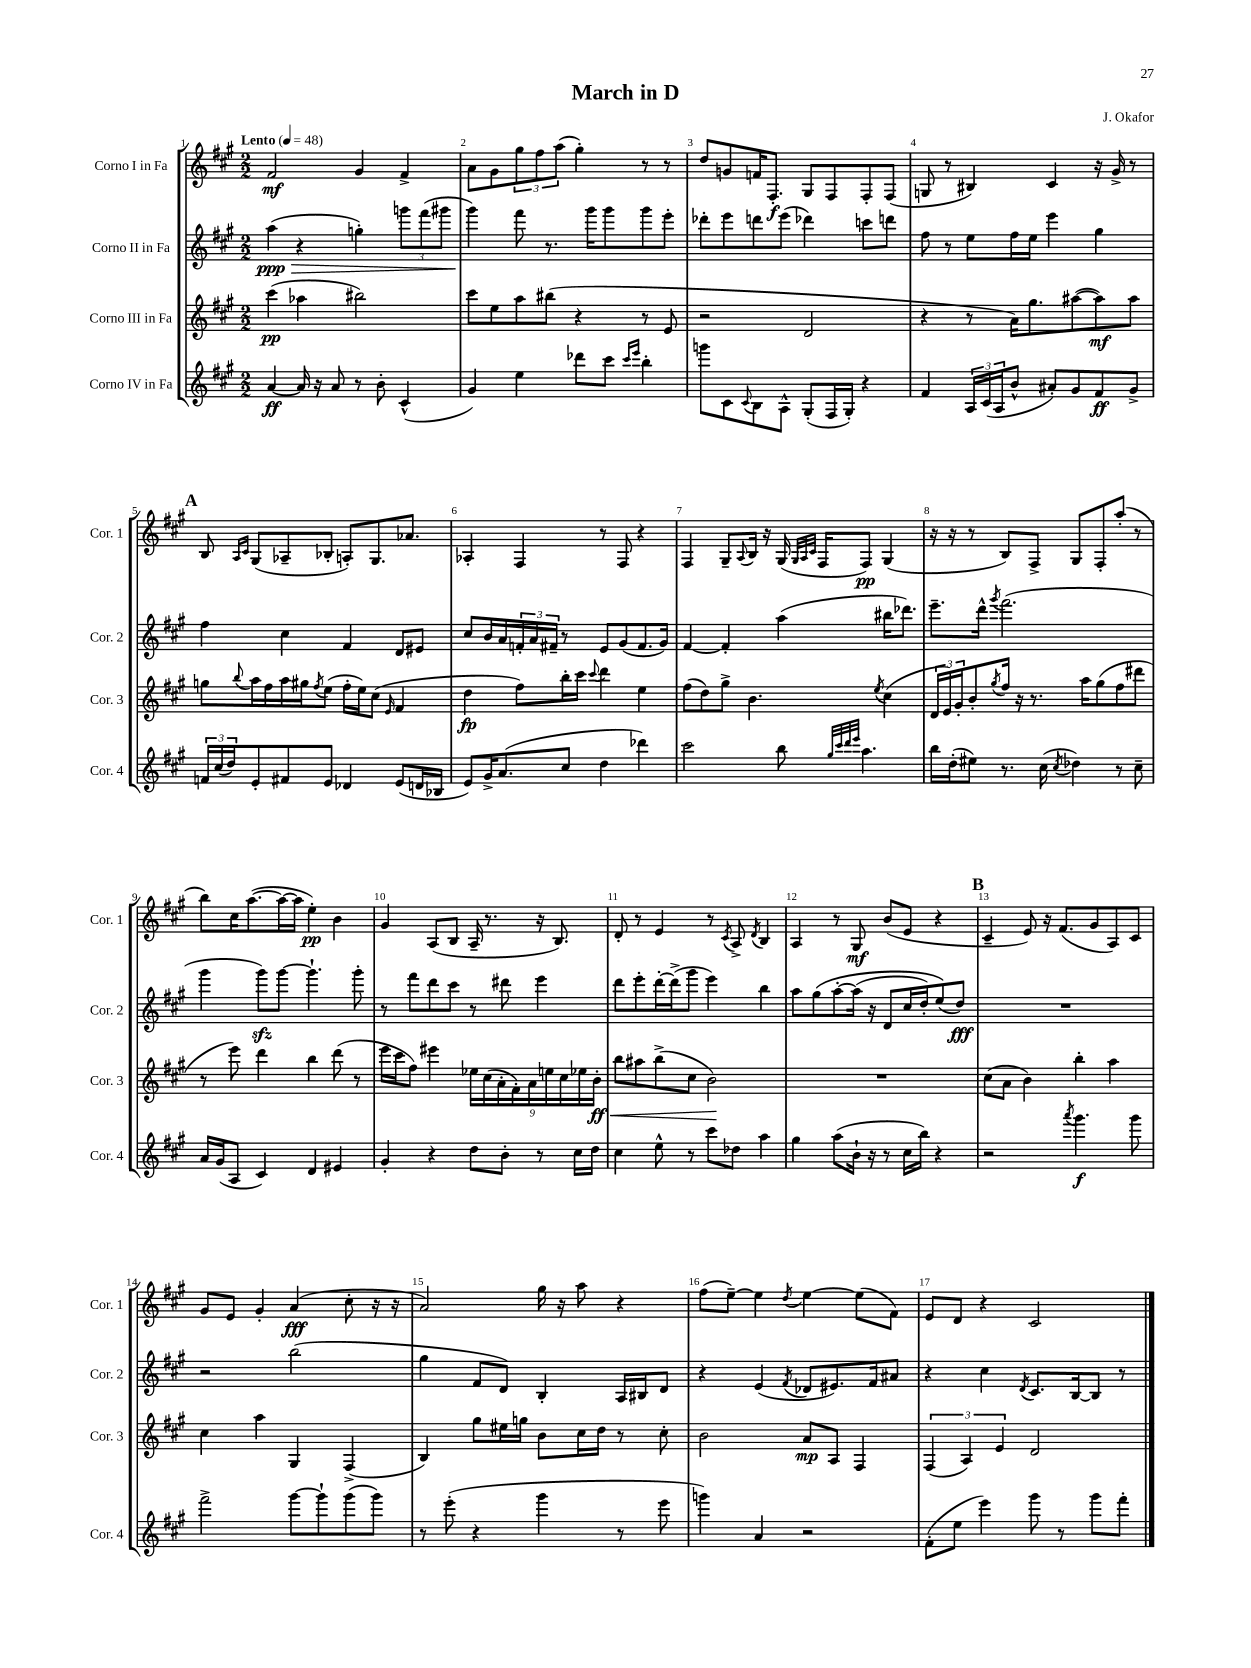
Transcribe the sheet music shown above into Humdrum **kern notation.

**kern	**kern	**kern	**kern
*staff4	*staff3	*staff2	*staff1
*clefG2	*clefG2	*clefG2	*clefG2
*k[f#c#g#]	*k[f#c#g#]	*k[f#c#g#]	*k[f#c#g#]
*M2/2	*M2/2	*M2/2	*M2/2
*MM48	*MM48	*MM48	*MM48
[4a/	(4ccc#\	(4aa\	2f#/
16a/]	4aa-\	4r	.
16r	.	.	.
8a/	.	.	.
8r	2bb#\)	4gg'\)	4g#/
8b'\	.	.	.
(4c#^^/	.	12ggg\L	4f#^/
.	.	(12fff#\	.
.	.	12ggg#\J	.
=	=	=	=
4g#/)	8ccc#\L	4ggg#\)	8a\L
.	8ee\	.	8g#\
4ee\	8aa\	8fff#\	12gg#\
.	.	.	12ff#\
.	(8bb#\J	8.r	.
.	.	.	(12aa\J
8ddd-\L	4r	.	4gg#'\)
.	.	16ggg#\LK	.
8ccc#\J	.	8ggg#\	.
16qqccc#/LL	.	.	.
16qqeee/JJ	.	.	.
4bb'\	8r	8ggg#\	8r
.	8e/	8eee'\J	8r
=	=	=	=
8ggg\L	2r	8ddd-'\L	8dd/L
8c#\	.	8eee\	8g/
8qqc#/	.	.	.
8B\	.	8ddd\	16f/K
.	.	.	8.F#'/J
8A^^\J	.	(8eee\J	.
(8G#'/L	2d/	4ddd-\)	8G#/L
16F#/L	.	.	8F#/
16G#'/JJ)	.	.	.
4r	.	8ccc\L	8F#'/
.	.	8ddd\J	(8F#/J
=	=	=	=
4f#/	4r	8ff#\	8G/
.	.	8r	8r
24A/LL	8r	8ee\L	4B#/)
(24c#/	.	.	.
24A/J	.	.	.
8b^^/J	16a\LK)	16ff#\L	.
.	8.gg#\	16ee\JJ	.
8a#'/L)	.	4eee\	4c#/
8g#/	([8aa#\	.	.
8f#/	8aa#\])	4gg#\	16r
.	.	.	16g#^/
8g#^/J	8aa#\J	.	8r
=	=	=	=
24f/LL	8gg\L	4ff#\	8B/
(24cc#/	.	.	.
24dd/J)	.	.	.
.	.	.	16qqA/LL
.	8qqbb/	.	16qqc#/JJ
8e'/	16aa\L	.	(8G#/L
.	16ff#\	.	.
8f#/	16aa\	4cc#\	8A-~/
.	16gg#\J	.	.
.	8qff#/	.	.
8e/J	(8ee\J	.	8B-'/J
4d-/	16ff#'\LL	4f#/	8A'/L)
.	16ee\J)	.	.
.	(8cc#\J	.	8.G#/
.	16qqe/	.	.
(8e/L	4f#/	8d/L	.
.	.	.	8.a-/J
16d/L	.	8e#/J	.
16B-/JJ	.	.	.
=	=	=	=
8e/L)	4dd\	8cc#/L	4A-'/
16g#^/K	.	16b/L	.
(8.a/	.	16a/	.
.	8ff#\L)	24f'/	4F#/
.	.	24a/	.
.	.	24f#~/JJ	.
8cc#/J	16bb'\L	8r	.
.	16ccc#\JJ	.	.
.	8qqccc#/	.	.
4dd\	4ddd\	8e/L	8r
.	.	(8g#/	8F#/
4ddd-\)	4ee\	8.f#/	4r
.	.	16g#/Jk)	.
=	=	=	=
2ccc#\	(8ff#\L	[4f#/	4F#/
.	8dd\)	.	.
.	8gg#^\J	4f#'/]	8G#~/L
.	.	.	8qqA/
.	4.b\	.	16B/Jk
.	.	.	16r
8bb\	.	(4aa\	(16G#/
.	.	.	32qqG#/LLL
.	.	.	32qqA/
.	.	.	32qqc#/JJJ
.	.	.	16F#/LK
32qqgg#/LLL	.	.	.
32qqccc#/	.	.	.
32qqddd/	.	.	.
32qqeee/JJJ	.	.	.
4.aa\	.	.	8F#/J)
.	8qee/	.	.
.	(4cc#\	16bb#\LK	(4G#/
.	.	8.ddd-\J)	.
=	=	=	=
16bb\LL	24d/LL	8.eee~\L	16r
.	24e/)	.	.
(16dd'\J	.	.	16r
.	24g#'/J	.	.
8ee#\J)	8b'/	.	8r
.	.	16ddd^^\Jk	.
.	8qgg#/	8qggg#/	.
8.r	16ff#/Jk	(2.fff#\	8B/L)
.	16r	.	.
.	8.r	.	8F#^/J
(16cc#\	.	.	.
8qcc#/	.	.	.
4dd-\)	.	.	8G#/L
.	16aa\LK	.	.
.	(8gg#\	.	8F#'/
8r	8ff#\	.	(8aa'/J
8cc#~\	8ddd#\J	.	8r
=	=	=	=
16a/LL	8r	4ggg#\	8bb\L)
(16g#/J	.	.	.
8A/J	8eee\)	.	16cc#\K
.	.	.	([8.aa\
4c#/)	4ddd\	8ggg#\L)	.
.	.	[8ggg#\J	16aa\_L
.	.	.	16aa\]JJ
4d/	4bb\	4.ggg#`\]	4ee'\)
4e#/	(8ddd\	.	4b\
.	8r	8ggg#'\	.
=	=	=	=
4g#'/	16eee\LL	8r	4g#/
.	16ccc#\J	.	.
.	8ff#\J)	8fff#\L	.
4r	4eee#\	8ddd\	(8A/L
.	.	8ccc#\J	8B/J
8dd\L	18ee-\LL	8r	16A~/
.	(18cc#\	.	.
.	.	.	8.r
.	18a'\	.	.
8b'\J	.	8ddd#\	.
.	18f#'\)	.	.
.	18a\	.	.
8r	.	4eee\	16r
.	18ee\	.	.
.	.	.	8.B/)
.	18cc#\	.	.
16cc#\LL	.	.	.
.	18ee-\	.	.
16dd\JJ	.	.	.
.	18b'\JJ	.	.
=	=	=	=
4cc#\	8bb\L	8ddd\L	8d'/
.	8aa#\	8eee'\	8r
8ee^^\	(8bb^\	[16ddd'\L	4e/
.	.	(16ddd^\]J	.
8r	8cc#\J	8ggg#\J	.
8ccc#\L	2b\)	4eee\)	8r
.	.	.	8qc#/
8dd-\J	.	.	8A^/
.	.	.	8qd/
4aa\	.	4bb\	4B/
=	=	=	=
4gg#\	1r	8aa\L	4A/
.	.	&(8gg#\	.
(8aa\L	.	[8aa'\	8r
16b`\Jk	.	(16aa\]Jk	8G#/
16r	.	16r	.
8r	.	8d/L	(8b/L
16cc#\LL	.	16cc#/L	8e/J
16bb\JJ)	.	16dd'/J)	.
4r	.	(8ee/&)	4r
.	.	8dd/J)	.
=	=	=	=
2r	(8cc#\L	1r	4c#~/
.	8a\J	.	.
.	4b\)	.	8e/)
.	.	.	16r
.	.	.	(8.f#/L
8qaaa/	.	.	.
4.ggg#\	4bb'\	.	.
.	.	.	8g#/
.	4aa\	.	8A/)
8ggg#\	.	.	8c#/J
=	=	=	=
2fff#^\	4cc#\	2r	8g#/L
.	.	.	8e/J
.	4aa\	.	4g#'/
[8ggg#\L	4G#/	(2bb\	(4a/
8ggg#`\]	.	.	.
(8ggg#\	(4F#^/	.	8cc#'\
8ggg#\J)	.	.	16r
.	.	.	16r
=	=	=	=
8r	4B/)	4gg#\	2a/)
(8eee'\	.	.	.
4r	8gg#\L	8f#/L	.
.	16ee#\L	8d/J)	.
.	16gg\JJ	.	.
4ggg#\	8b\L	4B'/	16gg#\
.	.	.	16r
.	16cc#\L	.	8aa\
.	16dd\JJ	.	.
8r	8r	16A/LL	4r
.	.	16B#/J	.
8eee\	8cc#'\	8d/J	.
=	=	=	=
4ggg\)	2b\	4r	(8ff#\L
.	.	.	[8ee~\J)
4a/	.	(4e/	4ee\]
.	.	8qf#/	8qdd/
2r	8a/L	8d-/L	[4ee\
.	8A/J	8.e#/)	.
.	4F#/	.	(8ee\]L
.	.	16f#/k	.
.	.	8a#/J	8f#\J)
=	=	=	=
(8f#'\L	(6F#/	4r	8e/L
8ee\J	.	.	8d/J
.	6A/)	.	.
4eee\)	.	4cc#\	4r
.	6e/	.	.
.	.	8qd/	.
8ggg#\	2d/	8.c#/L	2c#/
8r	.	.	.
.	.	[16B/k	.
8ggg#\L	.	8B/]J	.
8fff#'\J	.	8r	.
==	==	==	==
*-	*-	*-	*-
